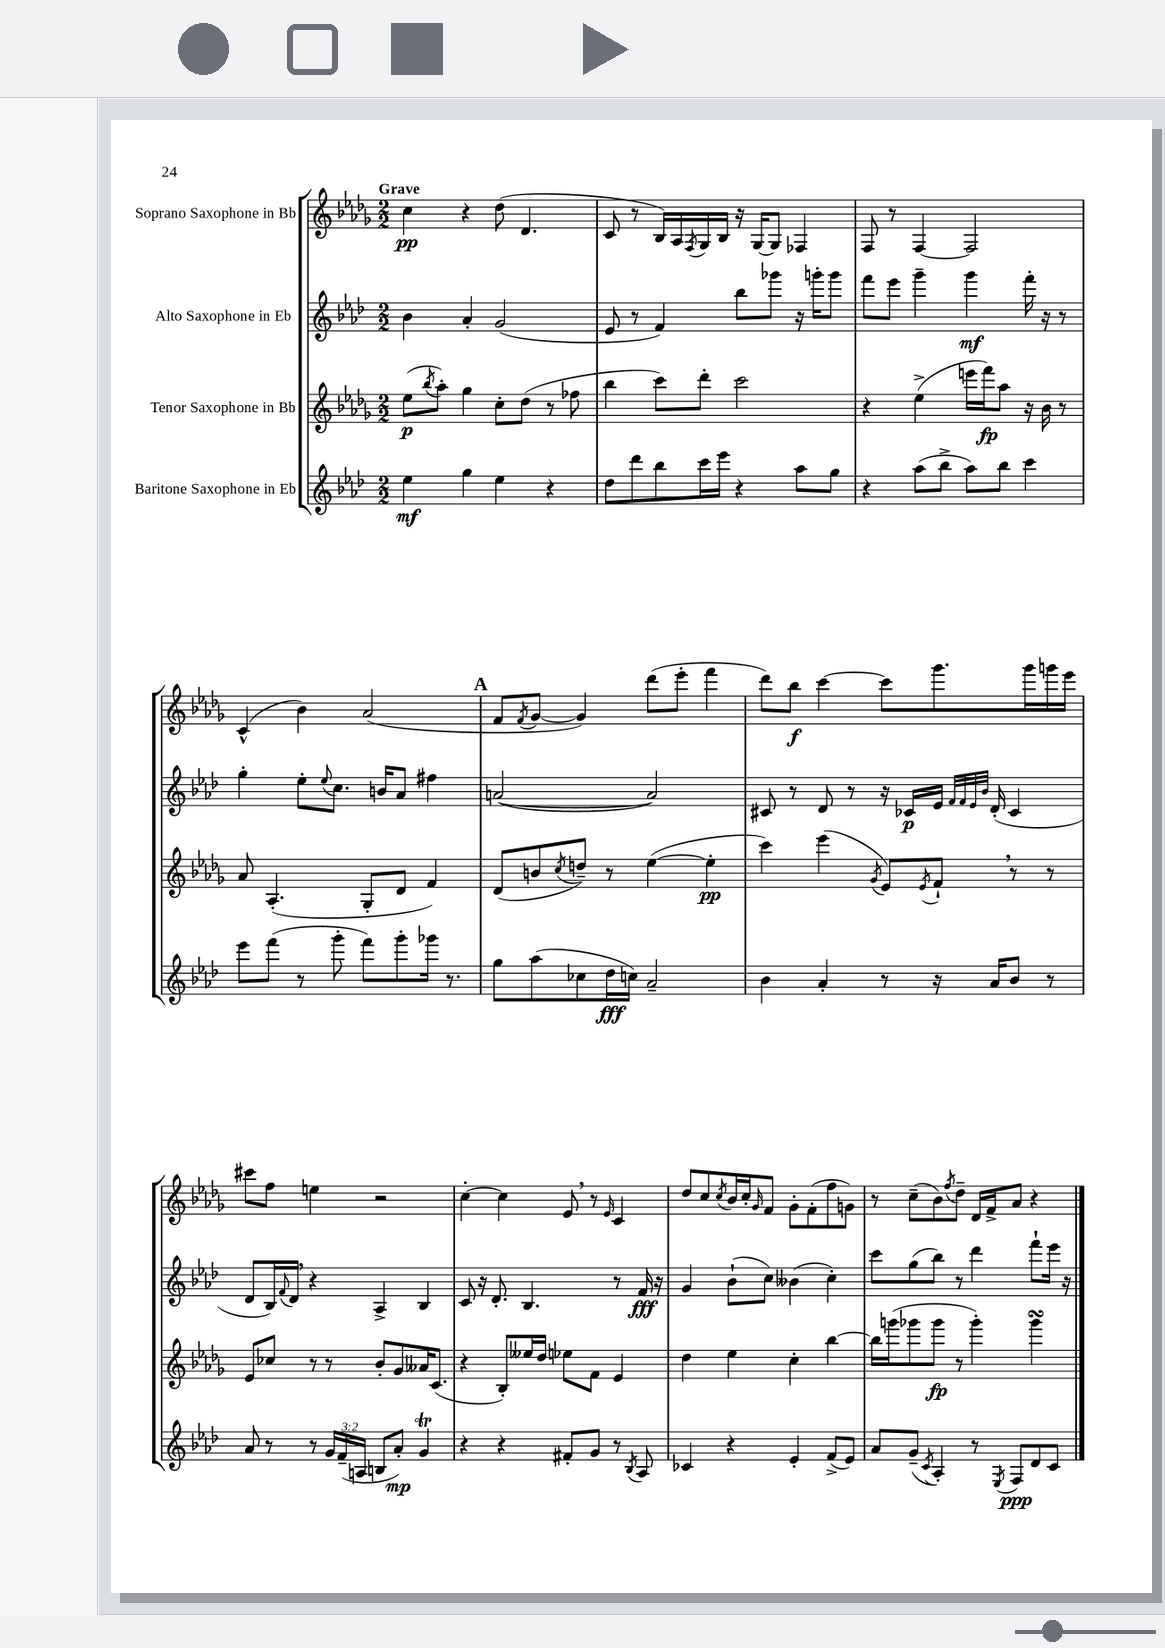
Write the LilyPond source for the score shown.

<<
\new StaffGroup <<
\new Staff = "s0" \with { instrumentName = "Soprano Saxophone in Bb" } {
    \clef treble \key des \major \numericTimeSignature \time 2/2 \tempo "Grave"
    c''4\pp r4 des''8( des'4. |
    c'8 r8 bes16) aes16 \acciaccatura { f8 } ges16 bes16 r16 ges16~ ges8 fes4 |
    f8 r8 f4~ f2 |
    c'4-^( bes'4) aes'2( |
    \mark \markup { \bold "A" } f'8 \acciaccatura { f'8 } ges'8~ ges'4) des'''8( ees'''8-. f'''4 |
    des'''8) bes''8\f c'''4~ c'''8 ges'''8. ges'''16 g'''16 ees'''16 |
    cis'''8 f''8 e''4 r2 |
    c''4~-. c''4 ees'8 \breathe r8 \grace { ees'16 } c'4 |
    des''8 c''8 \acciaccatura { c''8 } bes'16 c''16-. \grace { ges'16 } f'8 ges'8-. f'8-.( f''8 g'8) |
    r8 c''8--( bes'8) \acciaccatura { f''8 } des''8-- des'16 f'16-> aes'8 r4 \bar "|." |
}
\new Staff = "s1" \with { instrumentName = "Alto Saxophone in Eb" } {
    \clef treble \key aes \major \numericTimeSignature \time 2/2
    bes'4 aes'4-. g'2( |
    ees'8 r8 f'4) bes''8 ges'''8 r16 g'''16-. g'''8 |
    f'''8 ees'''8 g'''4-- g'''4\mf f'''16-. r16 r8 |
    g''4-. ees''8-. \appoggiatura { ees''8 } c''8. b'16 aes'8 fis''4 |
    \mark \markup { \bold "A" } a'2~( a'2) |
    cis'8 r8 des'8 r8 r16 ces'16\p ees'16 \grace { f'32 f'32 ees'32 bes'32 } des'16-.( ces'4 |
    des'8 bes16) \appoggiatura { f'8 } des'16 \breathe r4 aes4-> bes4 |
    c'8 r16 des'8.-. bes4. r8 f'16\fff r16 |
    g'4 bes'8-!( c''8) beses'4( c''4-.) |
    c'''8 g''8( bes''8) r8 des'''4 f'''8-! ees'''16 r16 \bar "|." |
}
\new Staff = "s2" \with { instrumentName = "Tenor Saxophone in Bb" } {
    \clef treble \key des \major \numericTimeSignature \time 2/2
    ees''8\p( \acciaccatura { bes''8 } aes''8-.) ges''4 c''8-. des''8( r8 fes''8 |
    bes''4 c'''8) des'''8-. c'''2 |
    r4 ees''4->( e'''16 f'''16\fp) aes''8 r16 bes'16 r8 |
    aes'8 aes4.-.( ges8-. des'8 f'4) |
    \mark \markup { \bold "A" } des'8( b'8 \acciaccatura { c''8 } d''8--) r8 ees''4~( ees''4-.\pp |
    c'''4) ees'''4( \acciaccatura { ges'8 } ees'8) \acciaccatura { ees'8 } f'8-! \breathe r8 r8 |
    ees'8 ces''8 r8 r8 bes'8-. ges'8 aeses'16 c'8.( |
    r4 bes8-.) eeses''16 des''16 ees''8 f'8 ees'4 |
    des''4 ees''4 c''4-. bes''4~ |
    bes''16 g'''16( ges'''8 ges'''8\fp r8 ges'''4-.) ges'''4\turn \bar "|." |
}
\new Staff = "s3" \with { instrumentName = "Baritone Saxophone in Eb" } {
    \clef treble \key aes \major \numericTimeSignature \time 2/2 \override Staff.TupletNumber.text = #tuplet-number::calc-fraction-text
    ees''4\mf g''4 ees''4 r4 |
    des''8 des'''8 bes''8 c'''16 ees'''16 r4 aes''8 g''8 |
    r4 aes''8( bes''8-> aes''8) bes''8 c'''4 |
    ees'''8 f'''8( r8 g'''8-. f'''8) g'''8-. ges'''16 r8. |
    \mark \markup { \bold "A" } g''8 aes''8( ces''8 des''16\fff c''16) aes'2-- |
    bes'4 aes'4-. r8 r16 aes'16 bes'8 r8 |
    aes'8 r8 r8 \tuplet 3/2 { g'16 f'16--( a16 } b8 aes'8-.\mp) g'4\trill |
    r4 r4 fis'8-. g'8 r8 \acciaccatura { bes8 } aes8 |
    ces'4 r4 ees'4-. f'8->( ees'8) |
    aes'8 g'8--( \acciaccatura { c'8 } aes4-.) r8 \acciaccatura { ees8 } f8\ppp des'8 c'8 \bar "|." |
}
>>
>>
\layout { \context { \Score \remove "Bar_number_engraver" } }
